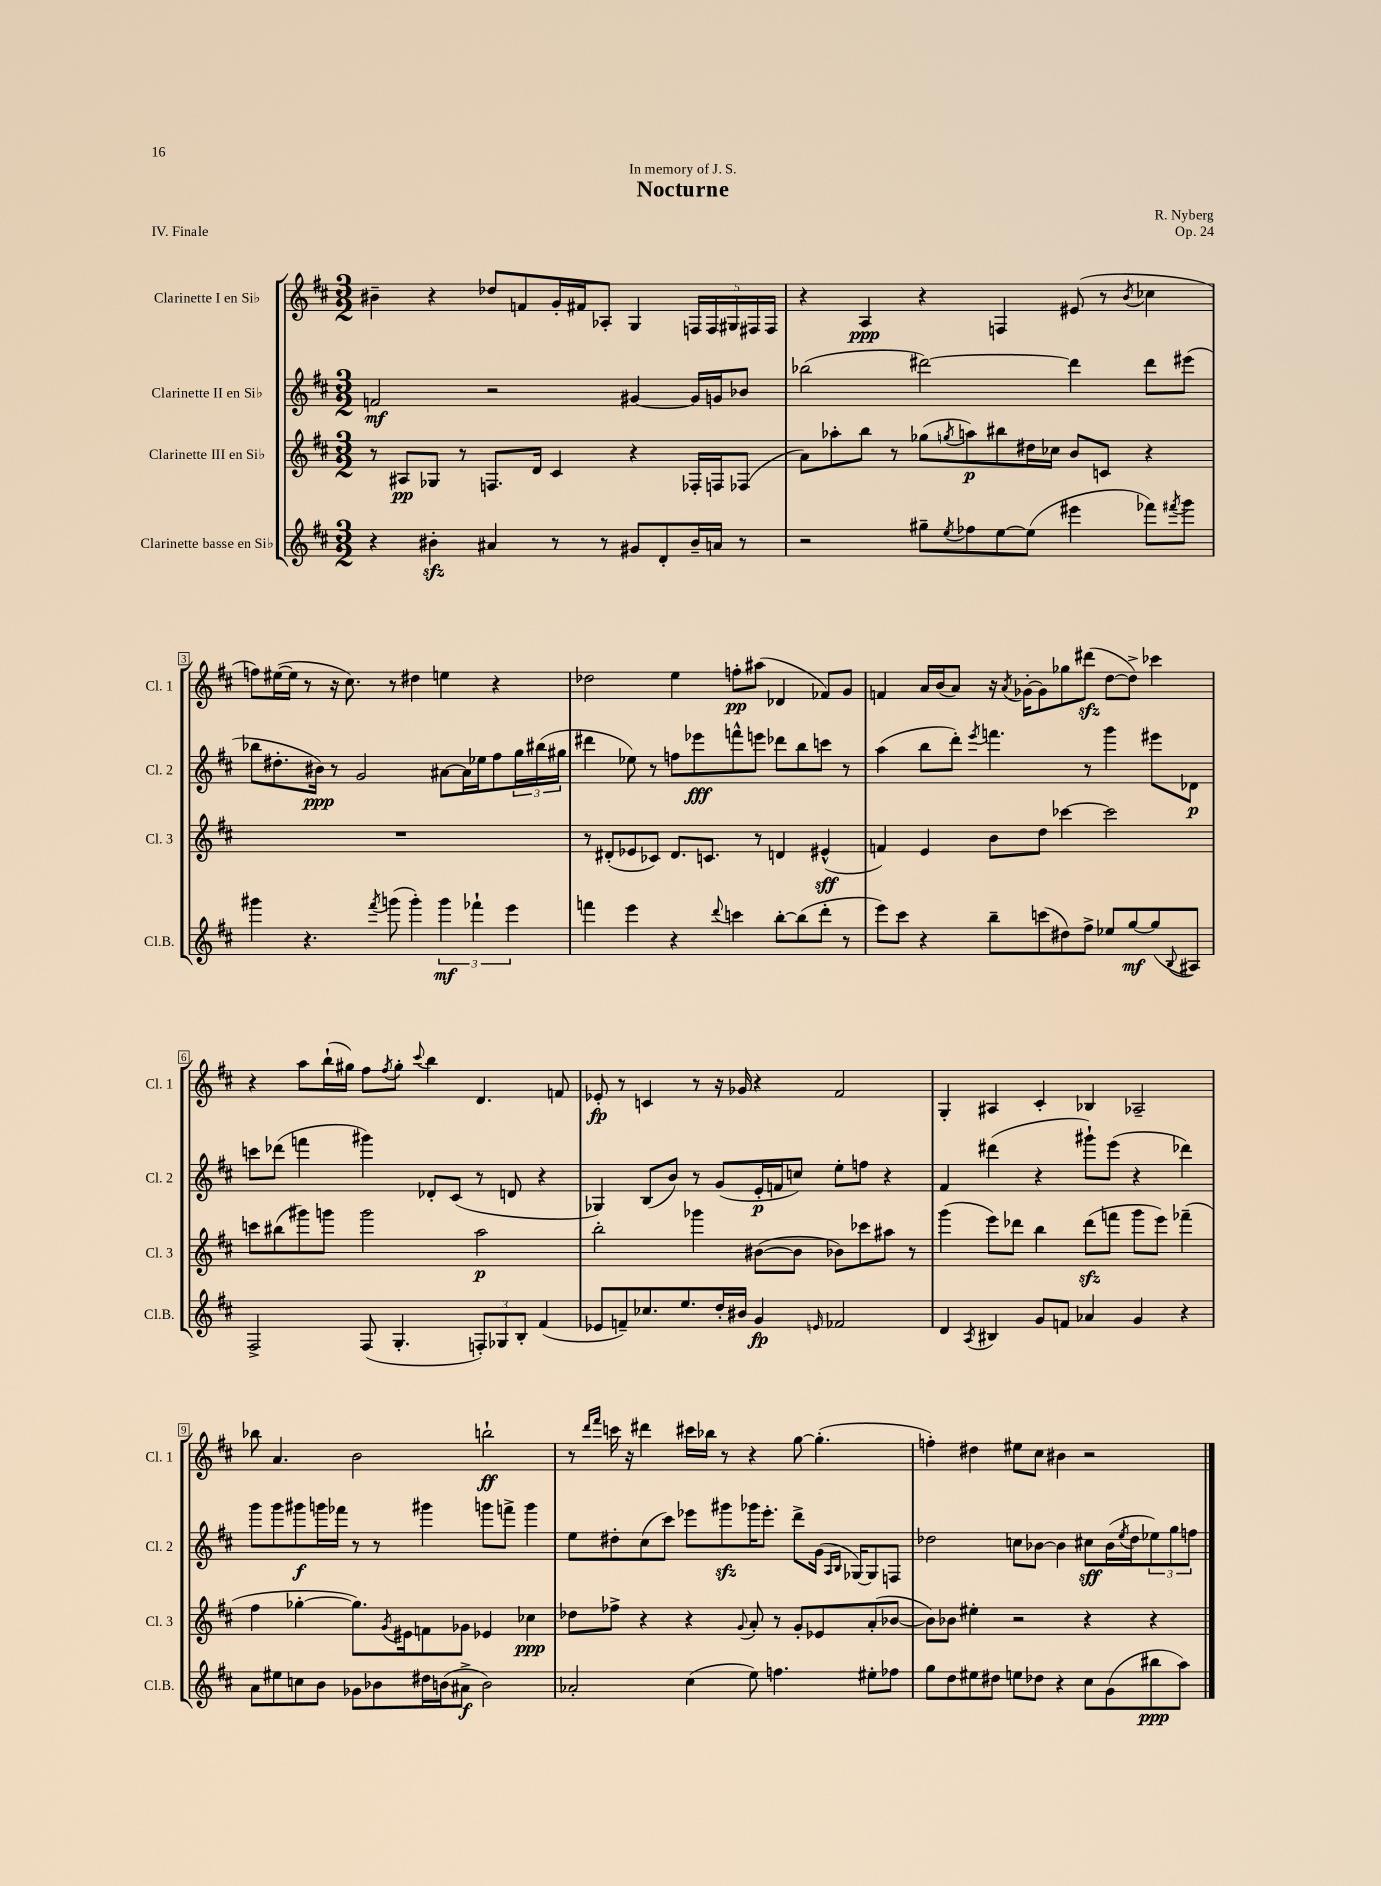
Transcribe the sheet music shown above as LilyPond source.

\header { title = "Nocturne" composer = "R. Nyberg" dedication = "In memory of J. S." opus = "Op. 24" piece = "IV. Finale" }
<<
\new StaffGroup <<
\new Staff = "s0" \with { instrumentName = "Clarinette I en Sib" shortInstrumentName = "Cl. 1" } {
    \clef treble \key d \major \numericTimeSignature \time 3/2
    bis'4-- r4 des''8 f'8 g'16-. fis'16 aes8-. g4 \tuplet 5/4 { f16 f16 gis16 fis16 fis16 } |
    r4 a4\ppp r4 f4 eis'8( r8 \acciaccatura { b'8 } ces''4 |
    f''8) eis''16~( eis''16 r8 r16 cis''8.) r8 dis''4 e''4 r4 |
    des''2 e''4 f''8-.\pp ais''8( des'4 fes'8) g'8 |
    f'4 a'16 b'16( a'8) r16 \acciaccatura { a'8 } ges'16~-. ges'8 ges''8 dis'''8\sfz( d''8~ d''8->) ces'''4 |
    r4 a''8 b''16-!( gis''16) fis''8 \acciaccatura { fis''8 } gis''8-. \appoggiatura { cis'''8 } b''4 d'4. f'8 |
    ees'8-.\fp r8 c'4 r8 r16 ges'16 r4 fis'2 |
    g4-. ais4 cis'4-. bes4 aes2-- |
    bes''8 a'4. b'2 b''2-!\ff |
    r8 \grace { d'''16 fis'''16 } c'''16 r16 dis'''4 cis'''16 bes''16 r8 r4 g''8~ g''4.-.( |
    f''4-.) dis''4 eis''8 cis''8 bis'4 r2 \bar "|." |
}
\new Staff = "s1" \with { instrumentName = "Clarinette II en Sib" shortInstrumentName = "Cl. 2" } {
    \clef treble \key d \major \numericTimeSignature \time 3/2
    f'2\mf r2 gis'4~ gis'16 g'16 bes'8 |
    bes''2( dis'''2~) dis'''4 dis'''8 eis'''8( |
    bes''8 dis''8.-. bis'16\ppp) r8 g'2 ais'8~ ais'16 ees''16 fis''8 \tuplet 3/2 { g''16 bis''16( gis''16 } |
    dis'''4 ees''8) r8 f''8 ees'''8\fff f'''8-^ e'''8 des'''8 b''8 c'''8 r8 |
    a''4( b''8 d'''8-.) \acciaccatura { e'''8 } f'''4. r8 g'''4 eis'''8 des'8\p |
    c'''8 des'''8( f'''4 gis'''4) des'8-. cis'8( r8 d'8 r4 |
    ges4) b8( b'8) r8 g'8( e'16-.\p f'16 c''8) e''8-. f''8 r4 |
    fis'4 dis'''4( r4 gis'''8-!) e'''8( r4 des'''4) |
    g'''8 g'''8 gis'''8\f g'''16 fes'''16 r8 r8 gis'''4 g'''8 f'''8-> g'''4 |
    e''8 dis''8-. cis''8( cis'''8) ees'''8 gis'''8\sfz ges'''16 ees'''8.-. d'''8-> g'16( \grace { a16 b16 } ges16~) ges8 f8 |
    des''2 c''8 bes'8~ bes'4 cis''8\sff bes'16( \acciaccatura { e''8 } des''16 \tuplet 3/2 { ees''8) g''8 f''8 } \bar "|." |
}
\new Staff = "s2" \with { instrumentName = "Clarinette III en Sib" shortInstrumentName = "Cl. 3" } {
    \clef treble \key d \major \numericTimeSignature \time 3/2
    r8 ais8\pp ges8 r8 f8. d'16 cis'4 r4 fes16-. f16 fes8( |
    a'8) aes''8-. b''8 r8 ges''8( \acciaccatura { g''8 } a''8\p) bis''8 dis''16 ces''16 b'8 c'8 r4 |
    R1. |
    r8 dis'8-.( ees'8 ces'8) dis'8. c'8. r8 d'4 eis'4-^\sff( |
    f'4) e'4 b'8 d''8 ces'''4~ ces'''2 |
    c'''8 bis''8( gis'''8) g'''8 g'''2 a''2\p |
    b''2-. ges'''4 bis'8~( bis'8 bes'8) ces'''8 ais''8 r8 |
    g'''4( e'''8) des'''8 b''4 des'''8\sfz( f'''8 g'''8 e'''8) fes'''4--( |
    fis''4 ges''4~-. ges''8.) \acciaccatura { g'8 } eis'16 f'8 ges'8 ees'4 ces''4\ppp |
    des''8 fes''8-> r4 r4 \appoggiatura { g'8 } a'8-. r8 g'8-. ees'8 a'8-.( bes'8~ |
    bes'8) bes'8 eis''4-. r2 r4 r4 \bar "|." |
}
\new Staff = "s3" \with { instrumentName = "Clarinette basse en Sib" shortInstrumentName = "Cl.B." } {
    \clef treble \key d \major \numericTimeSignature \time 3/2
    r4 bis'4-.\sfz ais'4 r8 r8 gis'8 d'8-. bis'16-- a'16 r8 |
    r2 gis''8-- \acciaccatura { e''8 } fes''8 e''8~ e''8( eis'''4 fes'''8) \acciaccatura { fis'''8 } g'''8 |
    gis'''4 r4. \acciaccatura { fis'''8 } g'''8( g'''4-.) \tuplet 3/2 { g'''4\mf fes'''4-! e'''4 } |
    f'''4 e'''4 r4 \appoggiatura { d'''8 } c'''4 b''8~-. b''8( d'''8-. r8 |
    e'''8) cis'''8 r4 b''8-- c'''8( dis''8) fis''8-> ees''8 g''8~\mf g''8( \appoggiatura { b8 } ais8) |
    fis2-> fis8( g4.-. \tuplet 3/2 { f8-.) ges8 b8-. } fis'4( |
    ees'8 f'8--) ces''8. e''8. d''16-. bis'16 g'4\fp \grace { e'16 } fes'2 |
    d'4 \acciaccatura { a8 } bis4 g'8 f'8 aes'4 g'4 r4 |
    a'8 eis''8 c''8 b'8 ges'8 bes'8 dis''16 b'16( ais'8->\f b'2) |
    aes'2-. cis''4( e''8) f''4. eis''8-. fes''8 |
    g''8 d''8 eis''8 dis''8 e''8 des''8 r4 cis''8 g'8( bis''8\ppp a''8) \bar "|." |
}
>>
>>
\layout { \context { \Score \override BarNumber.stencil = #(make-stencil-boxer 0.1 0.3 ly:text-interface::print) } }
